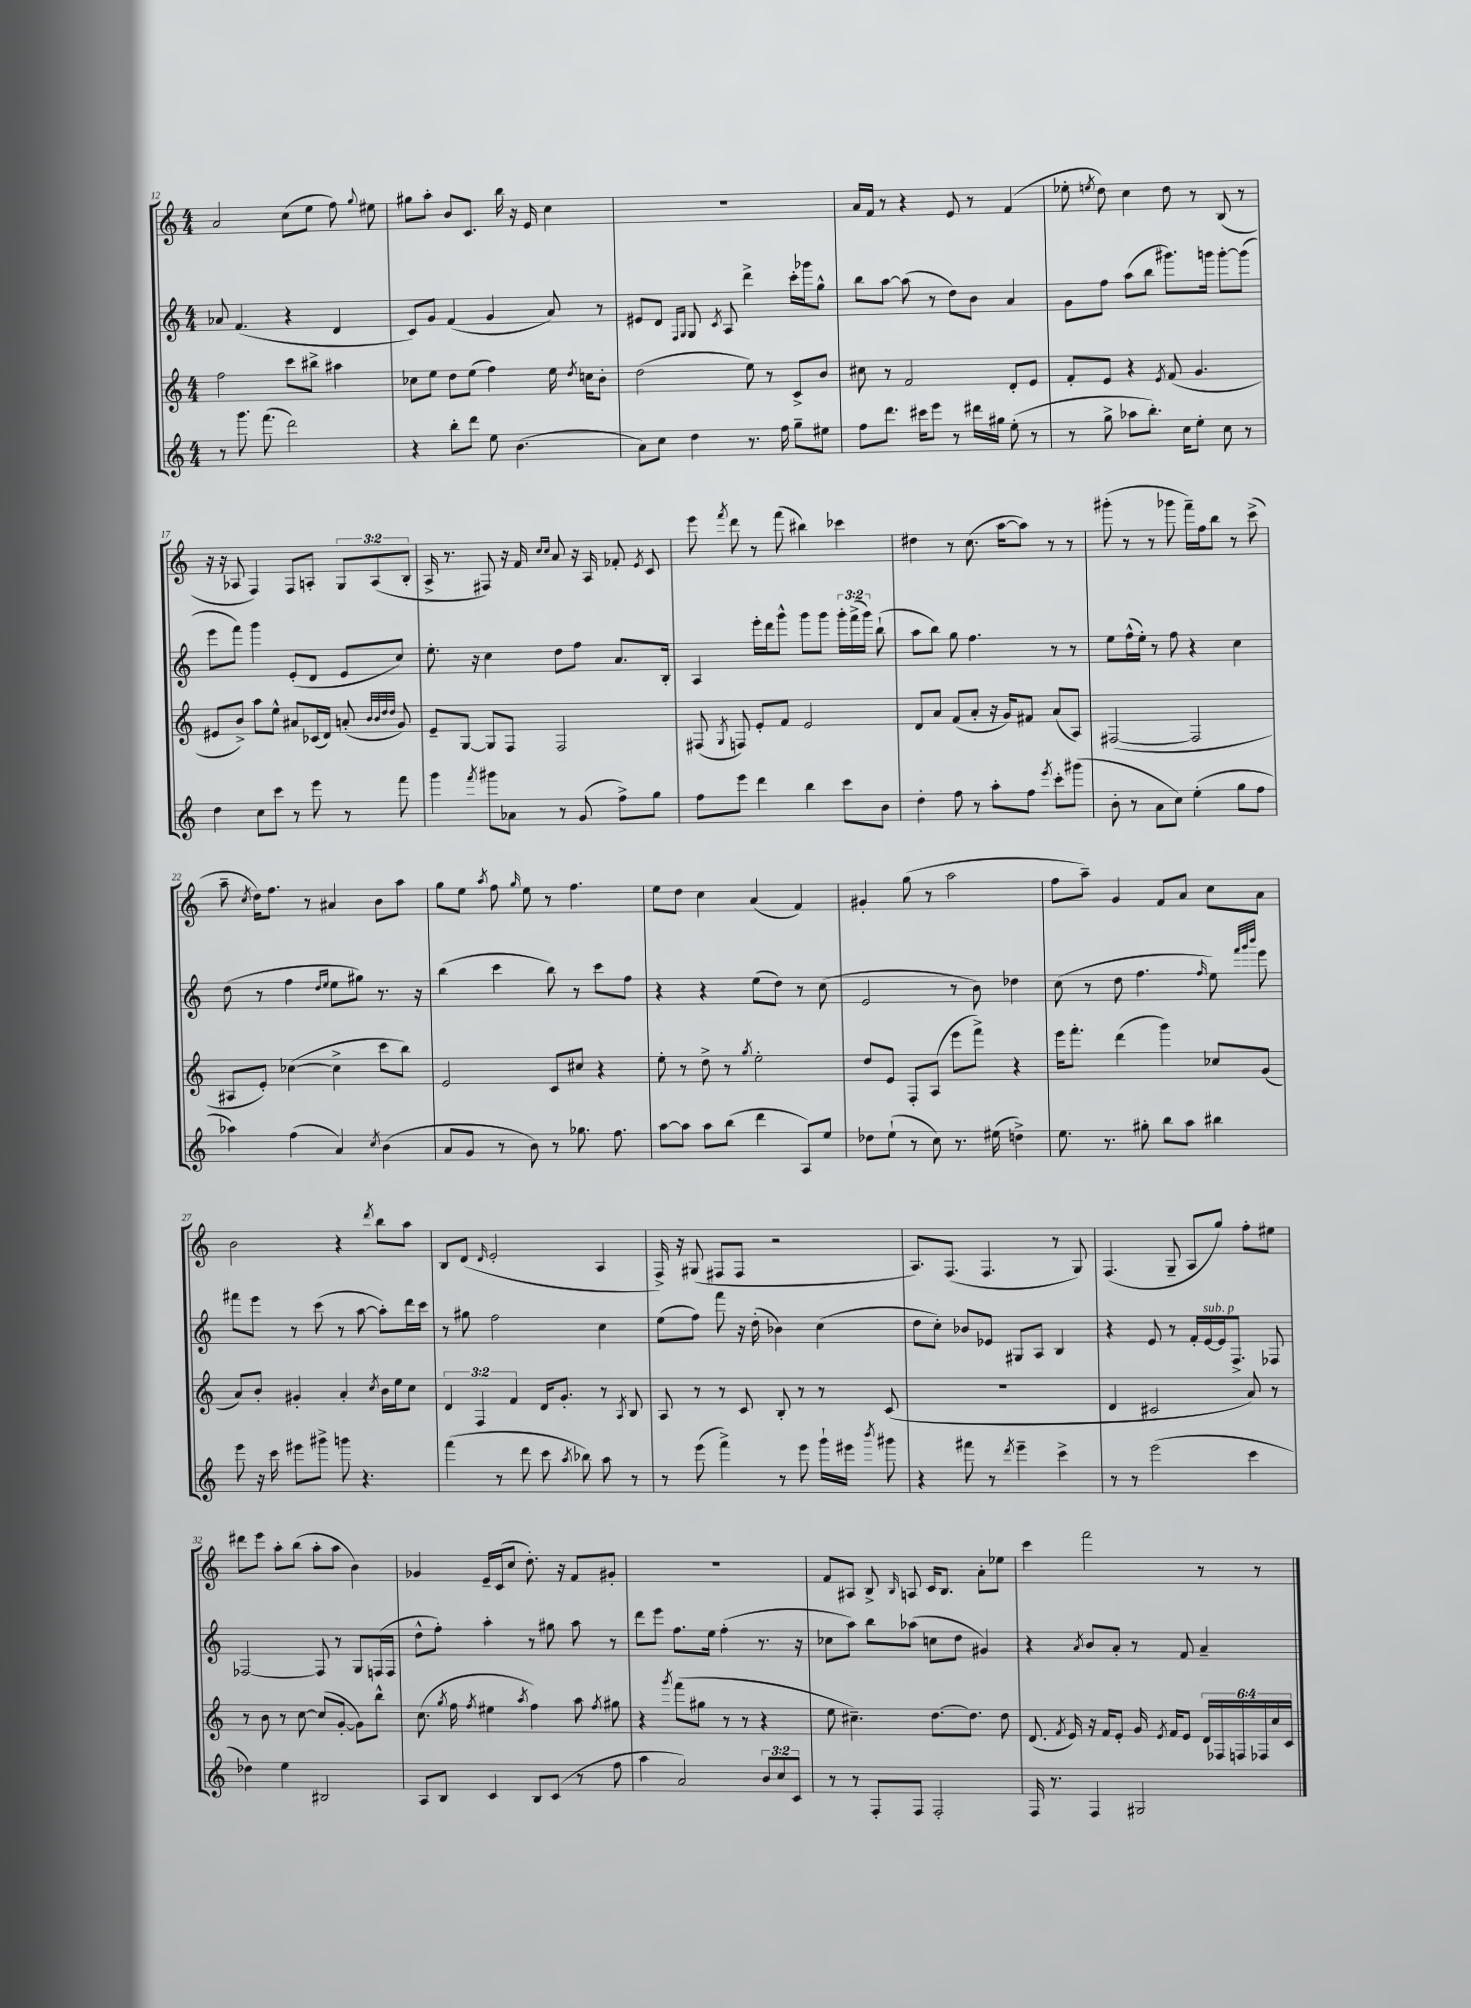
<<
\new StaffGroup <<
\new Staff = "s0" {
    \clef treble \key c \major \numericTimeSignature \time 4/4 \override Staff.TupletNumber.text = #tuplet-number::calc-fraction-text
    \autoBeamOff a'2 c''8[( e''8] f''8) \appoggiatura { g''8 } eis''8 |
    gis''8[ a''8]-. b'8[ c'8.] b''16 r16 e'16 c''4 |
    R1 |
    a'16[ f'16] r8 r4 e'8 r8 f'4( |
    ees''8-. \acciaccatura { e''8 } d''8) c''4 d''8 r8 b8( r8 |
    r16 r16 aes8 f4) f8[ a8]-. \tuplet 3/2 { g8[ a8( b8]-. } |
    a16-> r8. fis8) r16 f'16 \grace { c''16[ c''16] } a'8 r16 a16 fes'8-. \acciaccatura { e'8 } c'8 |
    e'''8 \acciaccatura { f'''8 } d'''8 r8 f'''8( bis''4) ces'''4 |
    dis''4 r8 c''8.( a''16[~ a''8]) r8 r8 |
    gis'''8-.( r8 r8 ges'''8 f'''16[--) f''16 b''8] r8 c'''8->( |
    a''8-- \acciaccatura { c''8 } d''16[) f''8.] r8 ais'4 b'8[ a''8] |
    g''8[ e''8] \acciaccatura { a''8 } f''8 \grace { g''16 } e''8 r8 f''4. |
    e''8[ d''8] c''4 a'4( f'4) |
    gis'4-. g''8( r8 a''2 |
    f''8[ a''8]--) g'4 f'8[ a'8] c''8[ a'8] |
    b'2 r4 \acciaccatura { d'''8 } b''8[ a''8] |
    b8[ d'8]( \grace { d'16 } e'2-. a4 |
    f16->) r16 gis8( fis8[ fis8] r2 |
    a8.[) f8.]( f4. r8 g8) |
    f4.( g8-- a8[ g''8]) f''8[-. eis''8] |
    dis'''8[ e'''8] a''8[-. b''8]( a''8[-. a''8] b'4) |
    ges'4 e'16[-- c'16( c''8] d''8.-.) r16 f'8[ gis'8]-. |
    R1 |
    f'8[ ais8] b8-> \grace { b16 } a8 c'16[ b8.] a'8[-. ees''8] |
    c'''4 f'''2 r8 r8 \bar "|." |
}
\new Staff = "s1" {
    \clef treble \key c \major \numericTimeSignature \time 4/4 \override Staff.TupletNumber.text = #tuplet-number::calc-fraction-text
    \autoBeamOff aes'8 f'4.( r4 d'4 |
    c'8[) g'8] f'4( g'4 a'8) r8 |
    eis'8[ d'8] \grace { f16[ g16] } g8 \acciaccatura { c'8 } a8 d'''4-> c'''16[-. ges'''16 g''8]-^ |
    b''8[ a''8]~ a''8( r8 d''8[) b'8] a'4 |
    g'8[ f''8] a''8[( b''8] gis'''8.[) g'''16] g'''8[~-. g'''8]( |
    e'''8[ f'''8]) g'''4 e'8[-.( d'8] e'8[ c''8]) |
    e''8.-. r16 c''4 d''8[ f''8] a'8.[ b16]-. |
    a4 e'''16[-. d'''16 g'''8]-^ g'''8[ g'''8] \tuplet 3/2 { g'''16[-. f'''16->( g'''16]) } b''8-!( |
    a''8[ b''8]) g''8 f''4. r8 r8 |
    e''8[ f''16-^( e''16]-.) r8 f''8 r4 c''4 |
    d''8( r8 f''4 \grace { d''16[ e''16] } e''8[ gis''8]) r8. r16 |
    b''4( c'''4 b''8) r8 c'''8[ f''8] |
    r4 r4 e''8[( d''8]) r8 c''8( |
    e'2 r8 b'8) des''4 |
    c''8( r8 d''8 f''4. \grace { f''16 } e''8) \grace { f'''32[ g'''32 b'''32] } e'''8 |
    fis'''8[ e'''8] r8 c'''8( r8 a''8~ a''8[-.) d'''16 c'''16] |
    r8 gis''8 f''2 c''4 |
    e''8[( f''8]) f'''8 r16 d''16-.( bes'4) c''4( |
    d''8[ c''8]-.) bes'8[ ees'8] gis8[ a8] b4 |
    r4 e'8 r8 f'16[-. e'16~^\markup { \italic "sub. p" } e'16 f8.]-> fes8 |
    fes2~ fes8 r8 g8[ f16( f16] |
    d''8[-^ f''8]-.) a''4-. r8 gis''8 a''8 r8 |
    d'''8[ e'''8] f''8.[ e''16] f''4-.( r8. r16 |
    ces''8[ a''8]) b''8[ aes''8]( c''8[ d''8] gis'4) |
    r4 \acciaccatura { a'8 } b'8[ a'8]-. r8 f'8 a'4-- \bar "|." |
}
\new Staff = "s2" {
    \clef treble \key c \major \numericTimeSignature \time 4/4 \override Staff.TupletNumber.text = #tuplet-number::calc-fraction-text
    \autoBeamOff f''2 c'''8[ bis''8]-> ais''4 |
    ces''8[ e''8] d''8[ e''8]( f''4) e''16 \acciaccatura { d''8 } c''16[ b'8]-. |
    d''2( e''8) r8 c'8[-> b'8] |
    cis''8 r8 f'2 d'8[-. e'8] |
    f'8[-. e'8] r4 \acciaccatura { e'8 } f'8( g'4. |
    eis'8[ b'8]->) a''8[ e''8]-^ ais'8[ ces'16( d'16]) a'8-.( \grace { b'32[ b'32 d''32 d''32] } g'8) |
    e'8[-- g8]~ g8[ f8] f2 |
    fis8( \acciaccatura { g8 } f8) e'8[-. f'8] e'2 |
    d'8[ a'8] f'8[( a'8]-. r16 g'16[) fis'8] a'8[( a8]) |
    fis2~( fis2 |
    ais8[ e'8]-.) ces''4~( ces''4-> c'''8[ b''8]) |
    e'2 c'8[ cis''8] r4 |
    e''8-. r8 d''8-> r8 \acciaccatura { g''8 } e''2-. |
    d''8[ e'8] f8[-. a8]( e'''8[ f'''8]->) r4 |
    e'''16[ f'''8.]-. d'''4( g'''4) ces''8[ g'8]( |
    a'8[) b'8]-. gis'4-. a'4-. \acciaccatura { c''8 } b'16[ e''16 c''8] |
    \tuplet 3/2 { d'4 f4 f'4 } d'16[ g'8.]-. r8 \acciaccatura { a8 } b8 |
    a8 r8 r8 c'8 b8-. r8 r8 c'8( |
    R1 |
    d'4 cis'2 a'8) r8 |
    r8 b'8 r8 c''8~ c''8[( g'8]~-. g'8[) b''8]-^ |
    c''8.( \acciaccatura { g''8 } f''16 \acciaccatura { f''8 } eis''4 \acciaccatura { a''8 } f''4) a''8 \acciaccatura { f''8 } gis''8 |
    r4 \acciaccatura { g'''8 } f'''8[( gis''8] r8 r8 r4 |
    e''8 cis''4.--) d''8.[~ d''8.] d''8 |
    d'8.( \acciaccatura { f'8 } e'16) r16 f'16[ e'8]-. g'16 \acciaccatura { e'8 } f'16[ e'8] \tuplet 6/4 { d'16[ fes16 f16 fes16 c''16 c'16] } \bar "|." |
}
\new Staff = "s3" {
    \clef treble \key c \major \numericTimeSignature \time 4/4 \override Staff.TupletNumber.text = #tuplet-number::calc-fraction-text
    \autoBeamOff r8 g'''8. f'''8.( d'''2) |
    r4 b''8[-. d'''8] e''8 b'4.( |
    a'8[) c''8] d''4 r8. f''16 g''8[-- eis''8] |
    f''8[ d'''8.] cis'''16[ e'''8] r8 dis'''16[ gis''16] e''8-.( r8 |
    r8 g''8-> aes''8[ b''8.]-.) c''16[ e''8]-. c''8 r8 |
    d''4 c''8[ c'''8] r8 e'''8 r8 f'''8 |
    g'''4 \acciaccatura { f'''8 } gis'''8[ aes'8] r8 g'8( f''8[->) g''8] |
    f''8[ e'''8] d'''4 b''4 c'''8[ b'8] |
    d''4-. f''8 r8 a''8[-. f''8] \acciaccatura { e'''8 } c'''8[-. gis'''8]( |
    b'8-. r8 a'8[ c''8]) e''4-.( g''8[ f''8] |
    aes''4) f''4( a'4) \acciaccatura { c''8 } b'4( |
    a'8[ g'8] r8 b'8) r8 ges''8. f''8. |
    a''8[~ a''8] a''8[ b''8]( d'''4 a8[) e''8] |
    des''8[ e''8]-!( r8 c''8) r8. eis''16( d''4->) |
    e''8. r8. gis''8-. b''8[ a''8] bis''4 |
    e'''8 r16 c'''16 eis'''8[ gis'''8]-> g'''8 r4. |
    f'''4( r8 d'''8 c'''8 \acciaccatura { a''8 } bes''8) a''8 r8 |
    r8 e'''8( f'''4->) r8 e'''8 g'''16[-! eis'''16] \acciaccatura { b'''8 } gis'''8 |
    r4 fis'''8 r8 \acciaccatura { d'''8 } e'''4-- c'''4-> |
    r8 r8 e'''2( c'''4 |
    des''4) e''4 bis2 |
    a8[ b8] c'4 b8[ c'8]( r8 f''8 |
    a''4 a'2) \tuplet 3/2 { b'8[ c''8 c'8] } |
    r8 r8 f8[-. f8] f2-. |
    f16 r8. f4 gis2 \bar "|." |
}
>>
>>
\layout { \context { \Score currentBarNumber = #12 } }
